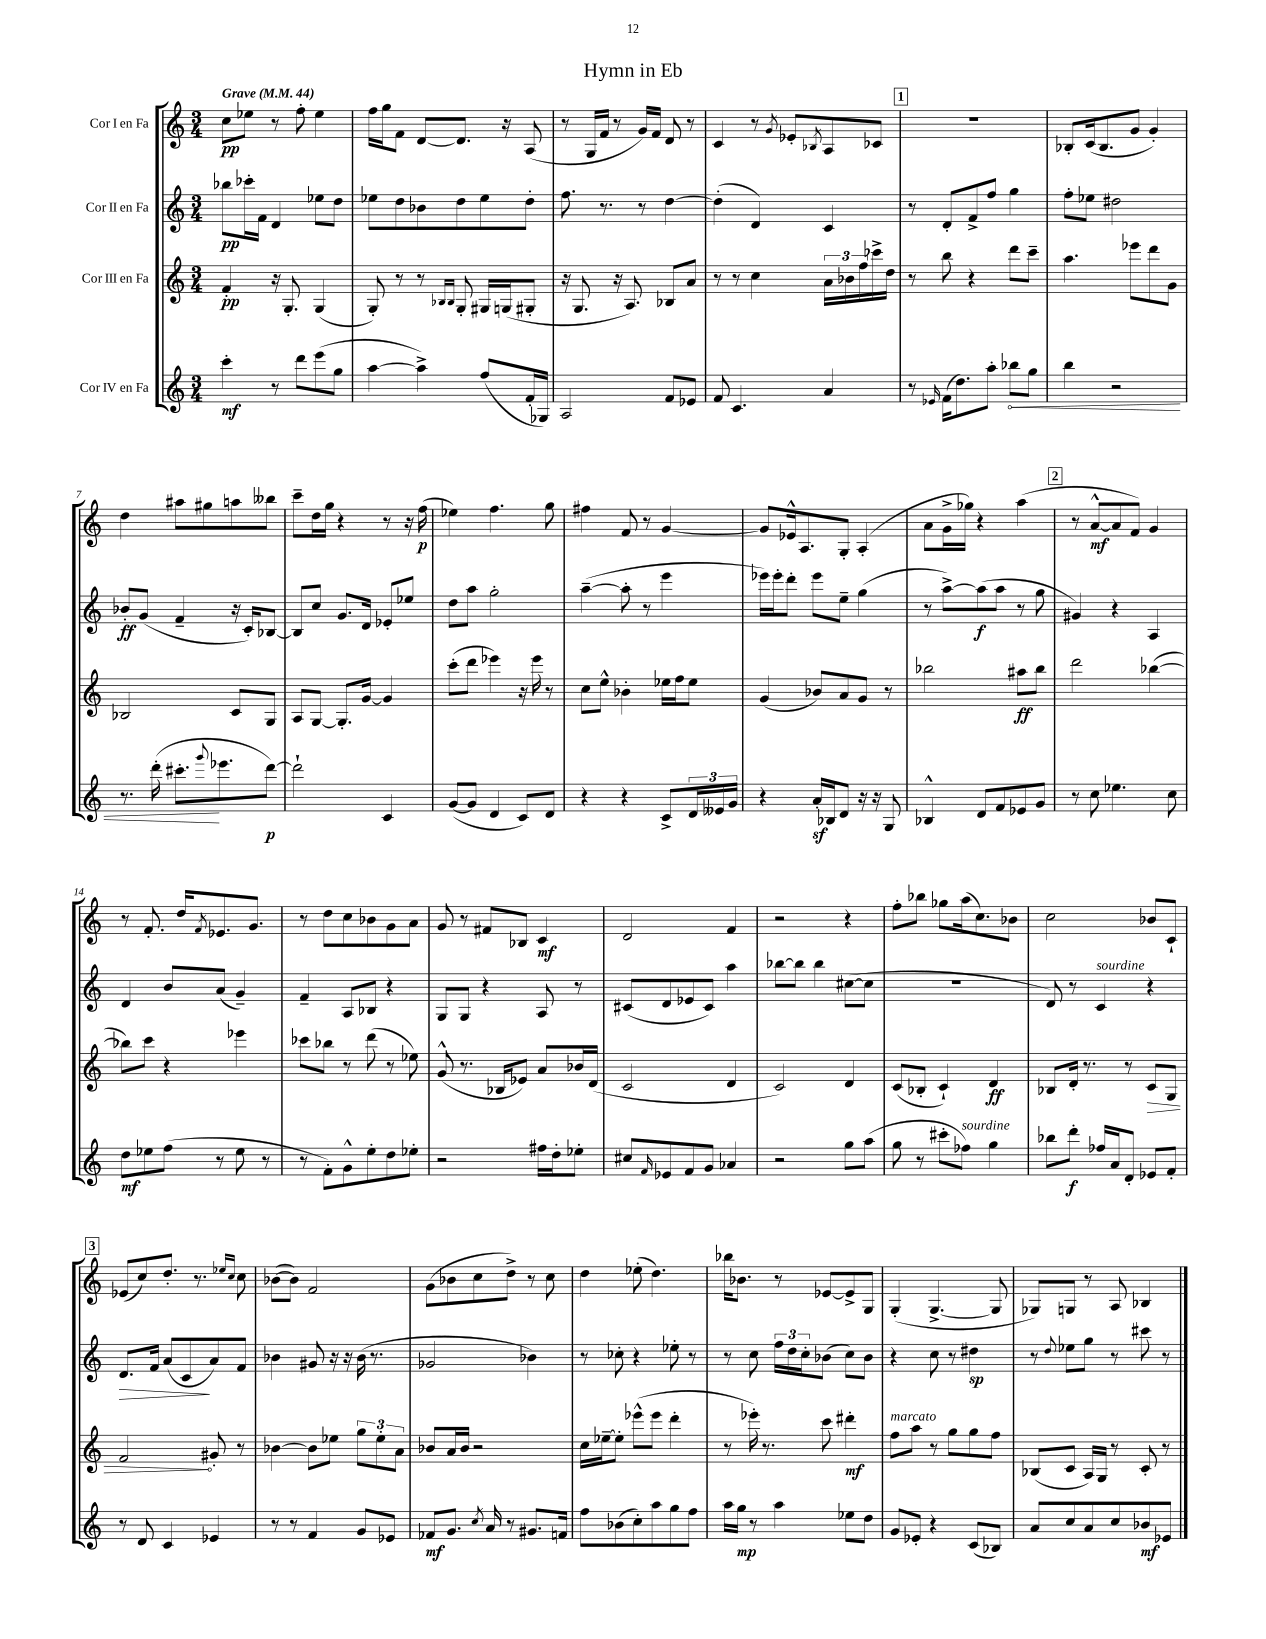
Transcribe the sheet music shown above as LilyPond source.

\header { title = "Hymn in Eb" }
<<
\new StaffGroup <<
\new Staff = "s0" \with { instrumentName = "Cor I en Fa" } {
    \clef treble \key c \major \numericTimeSignature \time 3/4 \tempo "Grave" 4 = 44
    c''8\pp ees''8 r8 f''8-. ees''4 |
    f''16 g''16 f'8 d'8~ d'8. r16 a8( |
    r8 g16 f'16 r8 g'16) f'16 d'8 r8 |
    c'4 r8 \acciaccatura { g'8 } ees'8-. \acciaccatura { bes8 } a8 ces'8 |
    \mark \markup { \box "1" } R2. |
    bes8-. c'16( bes8. g'8 g'4-.) |
    d''4 ais''8 gis''8 a''8 beses''8 |
    c'''8-- d''16 g''16 r4 r8 r16 f''16\p( |
    ees''4) f''4. g''8 |
    fis''4 f'8 r8 g'4~ |
    g'8 ees'16-^ a8. g8-. a4-.( |
    a'8 g'16-> ges''16) r4 a''4( |
    \mark \markup { \box "2" } r8 a'8~-^\mf a'8 f'8) g'4 |
    r8 f'8.-. d''16 \acciaccatura { f'8 } ees'8. g'8. |
    r8 d''8 c''8 bes'8 g'8 a'8 |
    g'8 r8 fis'8 bes8 c'4\mf |
    d'2 f'4 |
    r2 r4 |
    f''8-. bes''8 ges''8 a''16( c''8.) bes'8 |
    c''2 bes'8 c'8-! |
    \mark \markup { \box "3" } ees'8( c''8) d''8.-. r8. \grace { ees''16 c''16 } c''8 |
    bes'8~( bes'8) f'2 |
    g'8( bes'8 c''8 d''8->) r8 c''8 |
    d''4 ees''8-.( d''4.) |
    bes''16 bes'8. r8 ees'8~ ees'8-> g8 |
    g4-.( g4.~-> g8 |
    ges8) g8 r8 a8 bes4 \bar "|." |
}
\new Staff = "s1" \with { instrumentName = "Cor II en Fa" } {
    \clef treble \key c \major \numericTimeSignature \time 3/4
    bes''8\pp ces'''16-. f'16 d'4 ees''8 d''8 |
    ees''8 d''8 bes'8 d''8 ees''8 d''8-. |
    f''8. r8. r8 d''4~ |
    d''4-.( d'4) c'4 |
    \mark \markup { \box "1" } r8 d'8-. f'8-> f''8 g''4 |
    f''8-. ees''8 dis''2 |
    bes'8-.\ff g'8( f'4-- r16 c'16-.) bes8~ |
    bes8 c''8 g'8. d'16 ees'8-. ees''8 |
    d''8 a''8 g''2-. |
    a''4~--( a''8-. r8 e'''4 |
    ees'''16) ees'''16-. d'''8-. ees'''8 e''8-- g''4( |
    r8 a''8~->) a''8\f( a''8 r8 g''8 |
    \mark \markup { \box "2" } gis'4) r4 a4 |
    d'4 b'8 a'8( g'4--) |
    f'4-- a8 bes8 r4 |
    g8 g8 r4 a8 r8 |
    cis'8( d'8 ees'8 cis'8) a''4 |
    bes''8~ bes''8 bes''4 cis''8~( cis''8 |
    R2. |
    d'8) r8 c'4^\markup { \italic "sourdine" } r4 |
    \mark \markup { \box "3" } d'8.\> f'16 a'8( c'8\! a'8) f'8 |
    bes'4 gis'8 r16 r16 bes'16( r8. |
    ges'2 bes'4) |
    r8 ces''8-. r4 ees''8-. r8 |
    r8 c''8 \tuplet 3/2 { f''16 d''16 c''16-. } bes'8( c''8) bes'8 |
    r4 c''8 r8 dis''4\sp |
    r8 \appoggiatura { d''8 } ees''8 g''8 r8 cis'''8 r8 \bar "|." |
}
\new Staff = "s2" \with { instrumentName = "Cor III en Fa" } {
    \clef treble \key c \major \numericTimeSignature \time 3/4
    f'4-.\pp r16 g8.-. g4( |
    g8-.) r8 r8 \grace { bes16 bes16 } g8-. gis16 g16( gis8-. |
    r16 g8. r16 a8.) bes8 a'8 |
    r8 r8 c''4 \tuplet 3/2 { a'16 bes'16 f''16 } ces'''16-> d''16 |
    \mark \markup { \box "1" } r8 b''8 r4 d'''8 c'''8-- |
    a''4. ees'''8 d'''8 g'8 |
    bes2 c'8 g8 |
    a8 g8~ g8.-. g'16~ g'4 |
    c'''8-.( d'''8 ees'''4) r16 ees'''16 r8 |
    c''8 e''8-^ bes'4-. ees''16 f''16 ees''8 |
    g'4( bes'8) a'8 g'8 r8 |
    bes''2 ais''8\ff bes''8 |
    \mark \markup { \box "2" } d'''2 bes''4~( |
    bes''8) c'''8 r4 ees'''4 |
    ces'''8 bes''8 r8 d'''8( r8 ees''8) |
    g'8-^( r8. bes16 ees'8) a'8 bes'16 d'16( |
    c'2 d'4 |
    c'2) d'4 |
    c'8( bes8-. c'4-!) d'4\ff |
    bes8 d'16-. r8. r8 \once \override Hairpin.circled-tip = ##t c'8\> g8 |
    \mark \markup { \box "3" } f'2\! gis'8-. r8 |
    bes'4~ bes'8 ees''8 \tuplet 3/2 { g''8 ees''8-. a'8 } |
    bes'8 a'16 bes'16 r2 |
    c''16 ees''16~-- ees''8-. ees'''8-^( ees'''8 d'''4-. |
    r8 ees'''16-.) r8. c'''8 dis'''4-.\mf |
    f''8^\markup { \italic "marcato" } a''8 r8 g''8 g''8 f''8 |
    bes8( c'8 a16) g16 r8 c'8-. r8 \bar "|." |
}
\new Staff = "s3" \with { instrumentName = "Cor IV en Fa" } {
    \clef treble \key c \major \numericTimeSignature \time 3/4
    c'''4-.\mf r8 d'''8 e'''8( g''8 |
    a''4~ a''4->) f''8( f'16-. ges16) |
    a2 f'8 ees'8 |
    f'8 c'4. a'4 |
    \mark \markup { \box "1" } r8 \grace { ees'16 } f'16( d''8.) a''8-. \once \override Hairpin.circled-tip = ##t bes''8\< g''8 |
    b''4 r2 |
    r8. d'''16-.( cis'''8.-.\! \appoggiatura { g'''8 } ees'''8. d'''8~\p) |
    d'''2-! c'4 |
    g'8~( g'8 d'4 c'8) d'8 |
    r4 r4 c'8-> \tuplet 3/2 { d'16 eeses'16 g'16 } |
    r4 a'16-.\sf bes16 d'8 r16 r16 g8 |
    bes4-^ d'8 f'8 ees'8 g'8 |
    \mark \markup { \box "2" } r8 c''8 ees''4. c''8 |
    d''8\mf ees''8 f''8( r8 ees''8 r8 |
    r8 f'8-.) g'8-^ e''8-. d''8 ees''8-. |
    r2 fis''16 d''16-. ees''8-. |
    cis''8 \grace { f'16 } ees'8 f'8 g'8 aes'4 |
    r2 g''8 a''8( |
    g''8 r8 cis'''8-. fes''8^\markup { \italic "sourdine" }) g''4 |
    bes''8 d'''8-.\f fes''16 a'16 d'8-. ees'8 f'8-. |
    \mark \markup { \box "3" } r8 d'8 c'4 ees'4 |
    r8 r8 f'4 g'8 ees'8 |
    fes'8\mf g'8. \acciaccatura { c''8 } a'16 r8 gis'8. f'16 |
    f''8 bes'8( c''8-.) a''8 g''8 f''8 |
    a''16 g''16\mp r8 a''4 ees''8 d''8 |
    g'8 ees'8-. r4 c'8( bes8) |
    a'8 c''8 a'8 c''8 bes'8\mf ees'8 \bar "|." |
}
>>
>>
